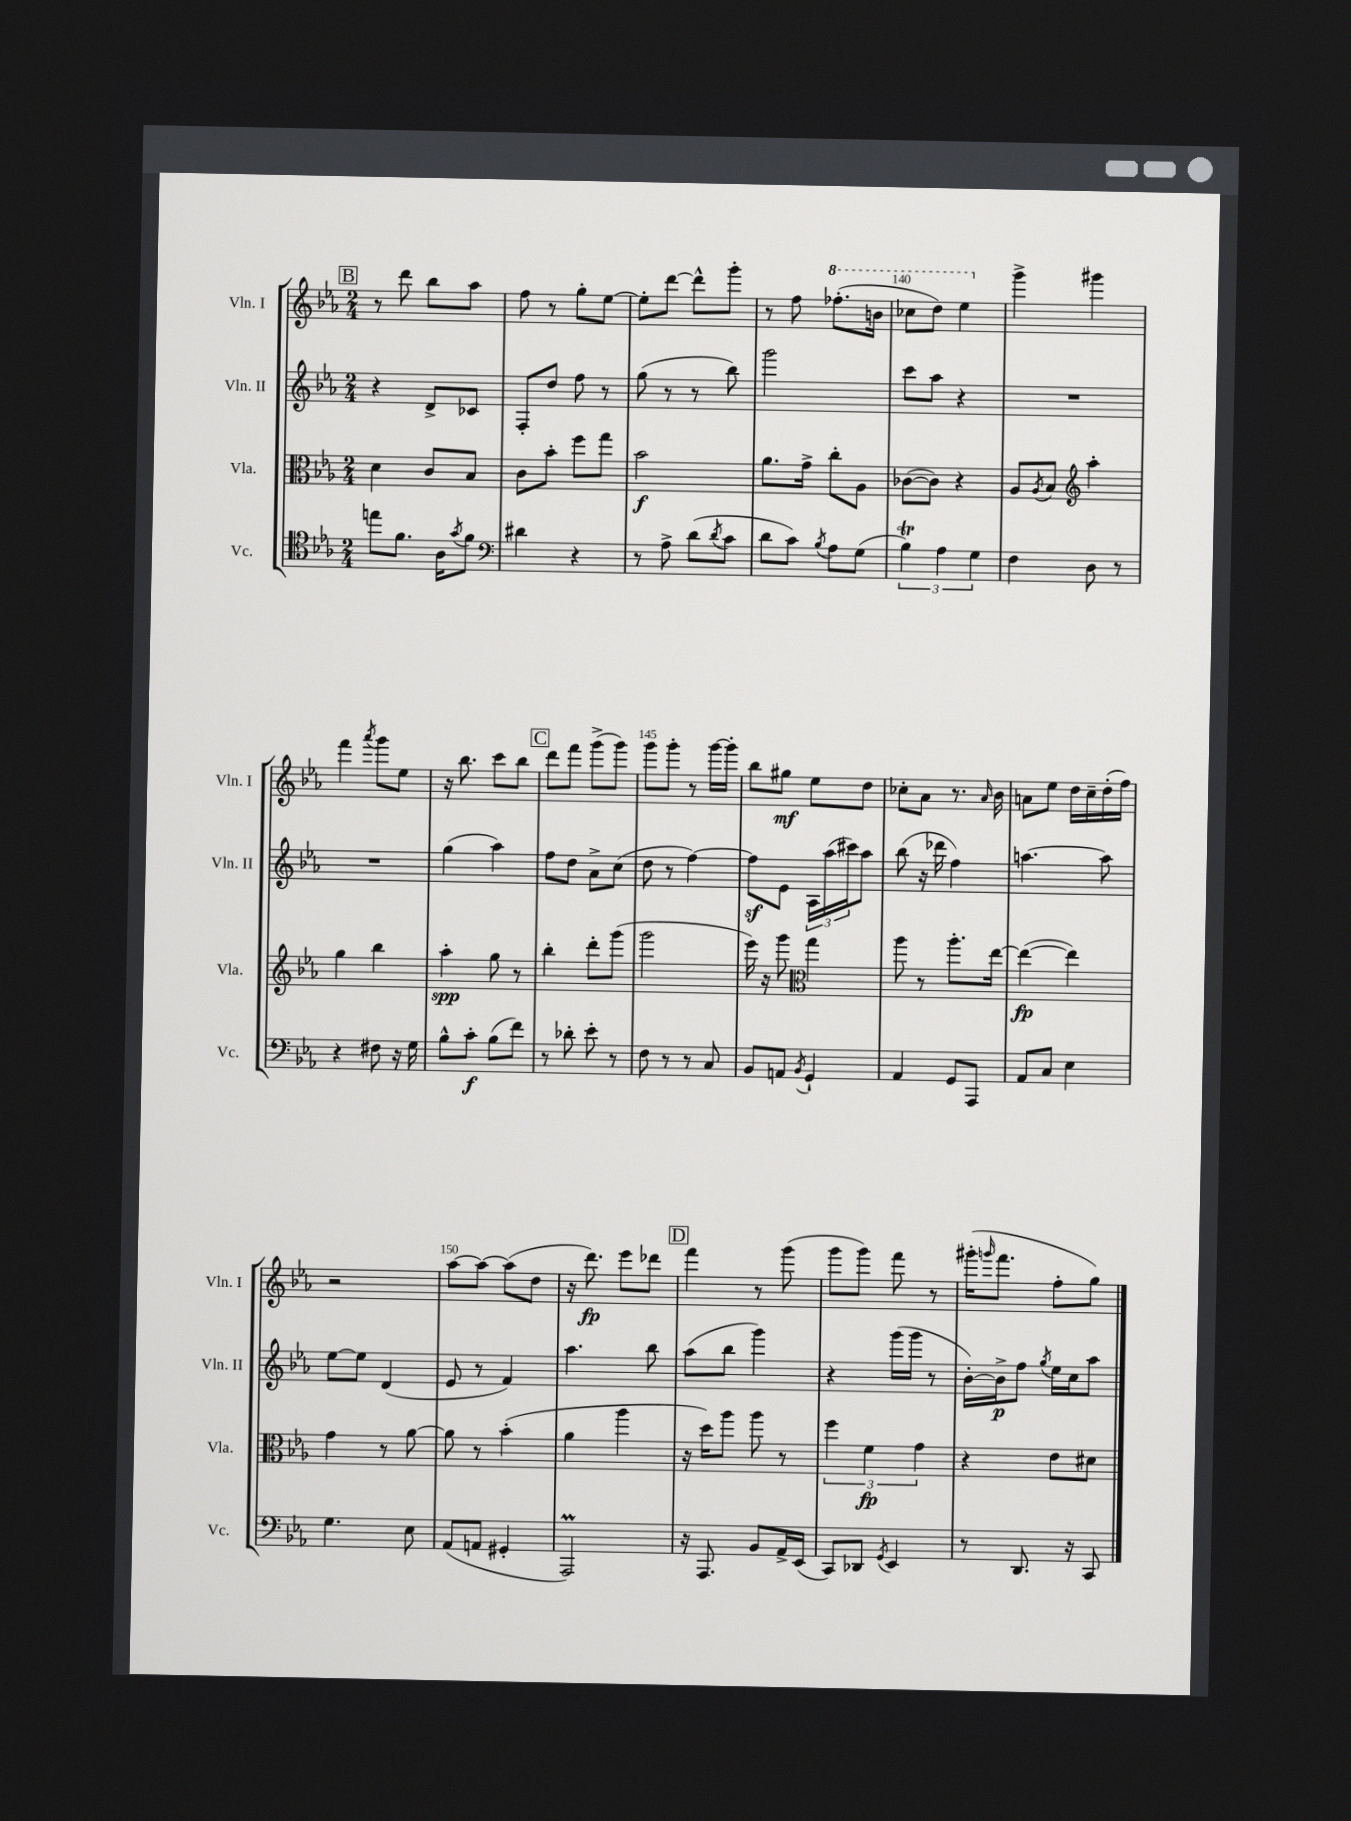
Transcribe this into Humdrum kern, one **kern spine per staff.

**kern	**kern	**kern	**kern
*staff4	*staff3	*staff2	*staff1
*clefC4	*clefC3	*clefG2	*clefG2
*k[b-e-a-]	*k[b-e-a-]	*k[b-e-a-]	*k[b-e-a-]
*M2/4	*M2/4	*M2/4	*M2/4
8ee	4d	4r	8r
8.f	.	.	8ddd
.	8c	8d^	8bb-
16A-	.	.	.
8qg	.	.	.
8f	8B-	8c-	8aa-
=	=	=	=
*clefF4	*	*	*
4d#	8c	8F'	8ff
.	8b-'	8dd	8r
4r	8ff	8ff	8gg'
.	8gg	8r	[8ee-
=	=	=	=
8r	2b-	(8gg	8ee-']
8A-^	.	8r	[8ddd
(8d	.	8r	8ddd^^]
8qd	.	.	.
8c	.	8bb-)	8ggg'
=	=	=	=
8d	8.a-	2ggg	8r
8c)	.	.	8ff
.	16g^	.	.
8qB-	.	.	.
8A-	8cc'	.	(8.fff-'
(8G	8A-	.	.
.	.	.	16bb
=	=	=	=
6B-)	([8c-	8ccc	8ccc-
.	8c-])	8aa-	8ddd)
6A-	.	.	.
.	4r	4r	4eee-
6G	.	.	.
=	=	=	=
4F	8A-	2r	4ggg^
.	8qA-	.	.
.	8B-	.	.
*	*clefG2	*	*
8D	4aa-'	.	4ggg#
8r	.	.	.
=	=	=	=
4r	4gg	2r	4fff
.	.	.	8qaaa-
8F#	4bb-	.	8ggg
16r	.	.	8ee-
16G	.	.	.
=	=	=	=
8B-^^	4aa-'	(4gg	16r
.	.	.	8.bb-
8c'	.	.	.
(8B-	8gg	4aa-)	8ccc
8f)	8r	.	8bb-
=	=	=	=
8r	4bb-'	8ff	8ddd
8d-'	.	8dd	8fff
8e-'	8ddd'	8a-^	(8ggg^
8r	(8ggg	(8cc	8ggg)
=	=	=	=
8F	2ggg	8dd	8ggg
8r	.	8r	8ggg'
8r	.	[4ff)	8r
8C	.	.	[16ggg
.	.	.	16ggg']
=	=	=	=
8BB-	16eee-)	8ff]	8bb-
.	16r	.	.
8AA	8ggg	8e-	8gg#
*	*clefC3	*	*
8qBB-	.	.	.
4GG`	4gg	24A-	8ee-
.	.	(24aa-	.
.	.	24ccc#)	.
.	.	8aa-	8dd
=	=	=	=
4AA-	8aa-	(8bb-	8cc-'
.	8r	16r	8a-
.	.	16ddd-	.
8GG	8.aa-'	4ff)	8.r
8AAA-	.	.	.
.	.	.	16qqa-
.	[16ee-	.	16b-
=	=	=	=
8AA-	(4ee-_	[4.aa	8a
8C	.	.	8ee-
4E-	4ee-])	.	16dd
.	.	.	16cc~
.	.	8aa]	(16dd'
.	.	.	16ff)
=	=	=	=
4.G	4g	[8ee-	2r
.	.	8ee-]	.
.	8r	(4d	.
8E-	[8a-	.	.
=	=	=	=
(8AA-	8a-]	8e-	[8aa-
8AA	8r	8r	8aa-_
4GG#'	(4b-'	4f)	(8aa-]
.	.	.	8dd
=	=	=	=
2AAA-)	4a-	4.aa-	16r
.	.	.	8.ddd)
.	4aa-	.	8eee-
.	.	8bb-	8ddd-
=	=	=	=
16r	16r	(8aa-	4fff
8.AAA-	16dd)	.	.
.	8aa-	8bb-	.
8BB-	8aa-	4ggg)	8r
16AA-^	8r	.	(8ggg
(16EE-	.	.	.
=	=	=	=
8CC)	6ff	4r	8ggg
8DD-	.	.	8ggg)
.	6f	.	.
8qGG	.	.	.
4EE-	.	(16ggg	8fff
.	.	16ggg	.
.	6g	.	.
.	.	8r	8r
=	=	=	=
8r	4r	[16b-')	(16ggg#'
.	.	.	16qqggg
.	.	16b-^]	8.fff
8.DD	.	8ff	.
.	.	8qgg	.
.	8e-	16ee-	8ff'
16r	.	16cc	.
8CC	8d#	8aa-	8gg)
==	==	==	==
*-	*-	*-	*-
